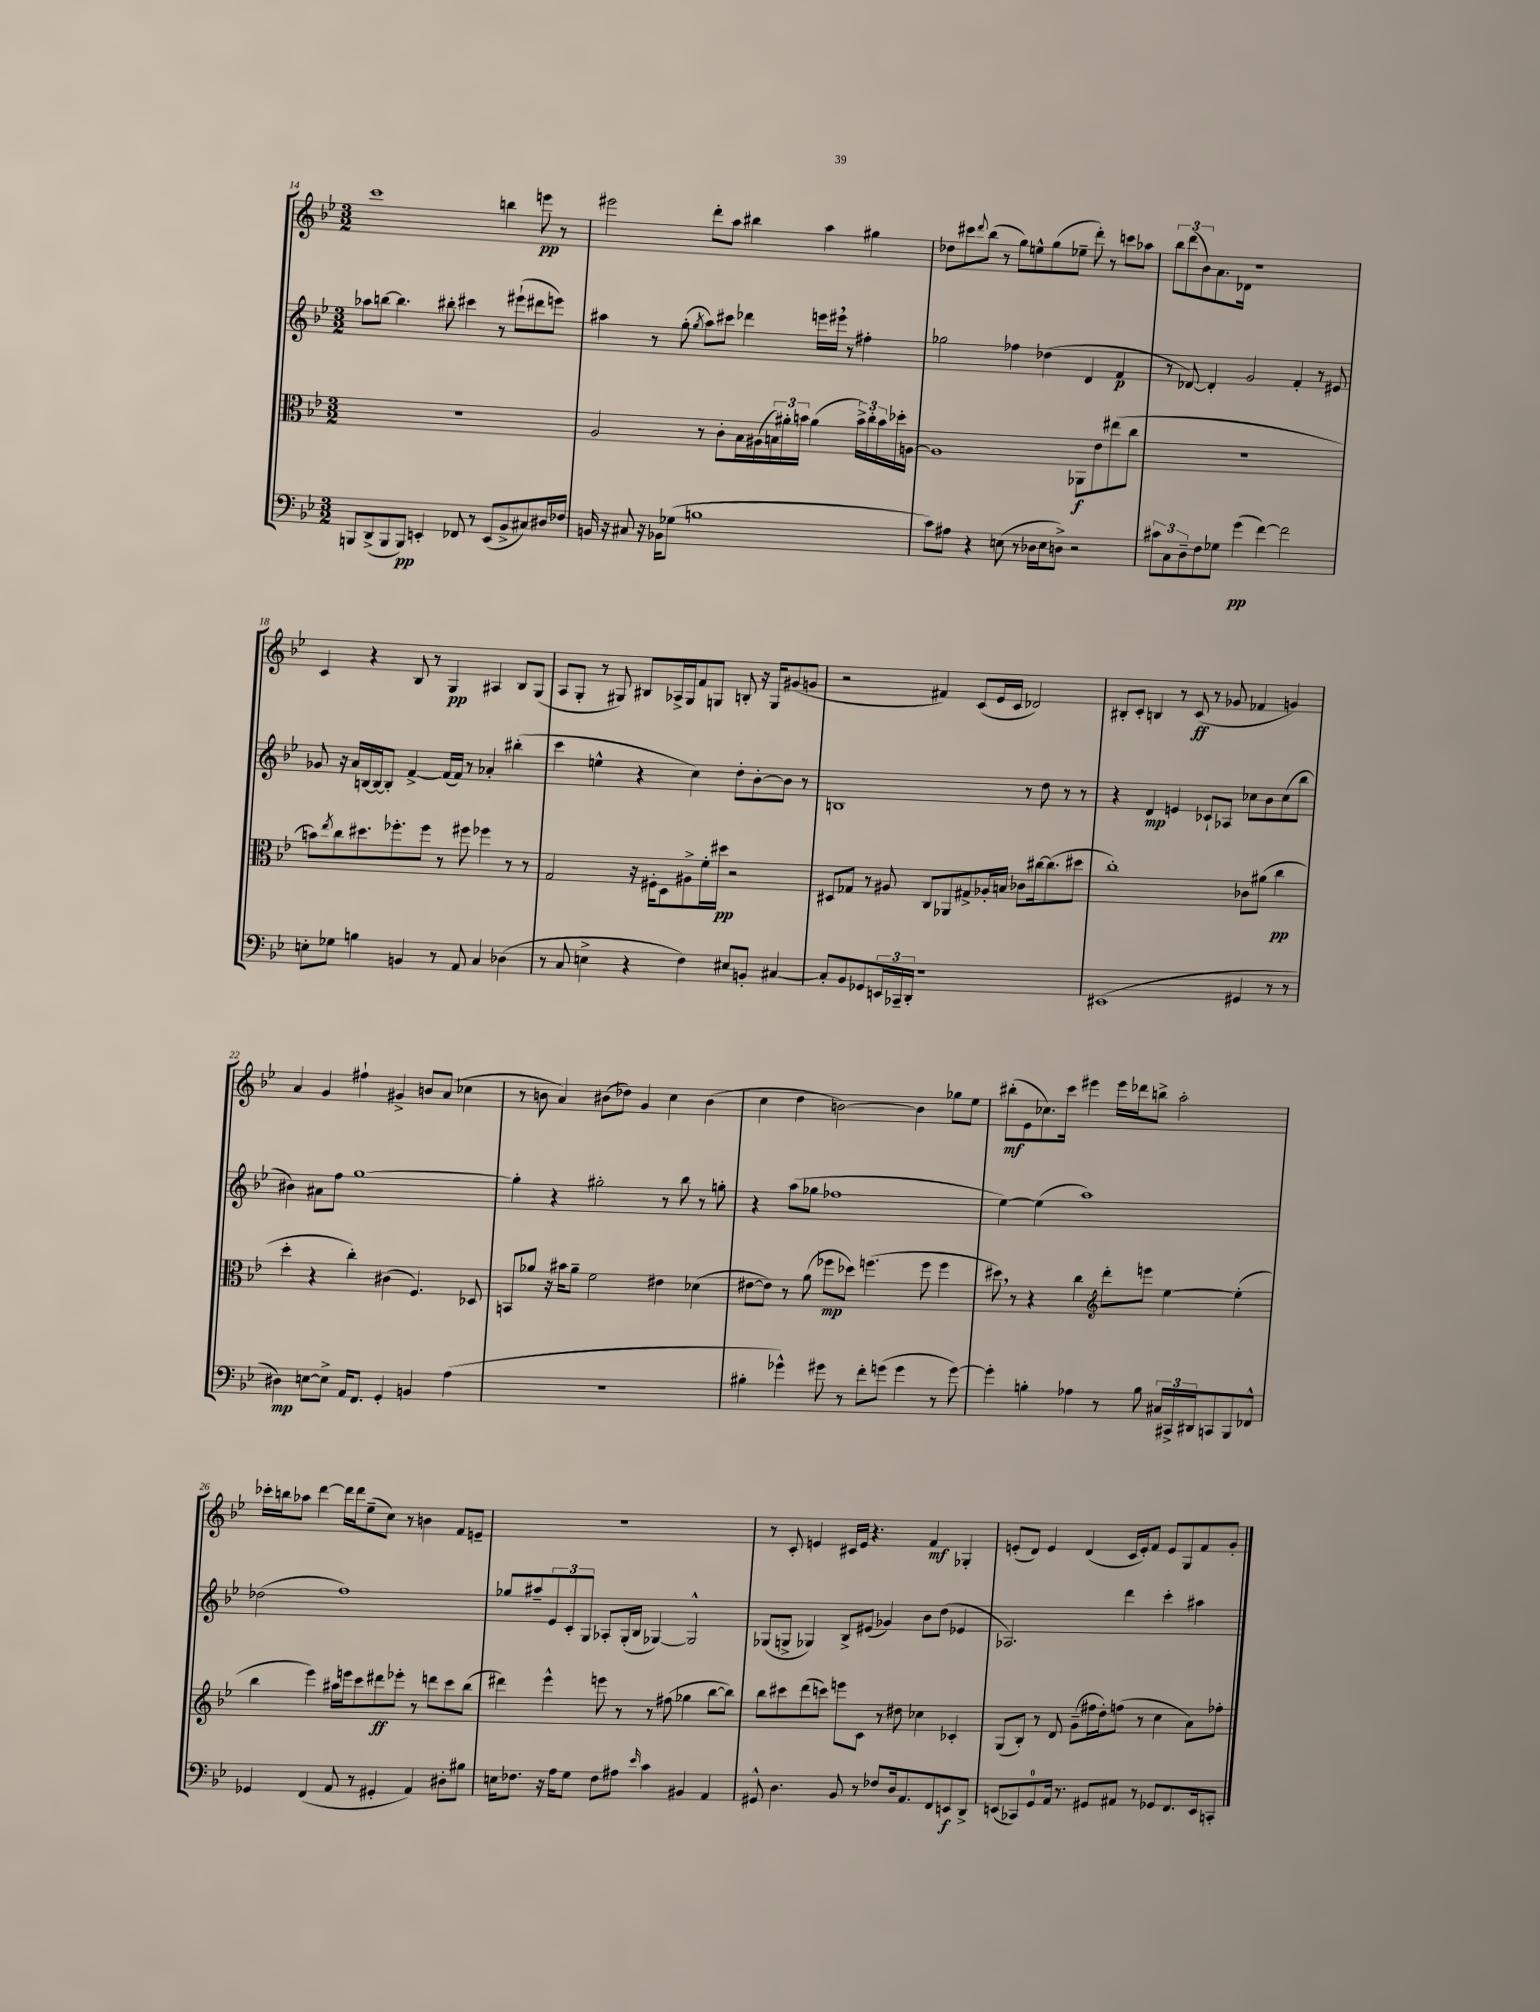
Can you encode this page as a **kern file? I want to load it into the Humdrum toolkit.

**kern	**dynam	**kern	**dynam	**kern	**dynam	**kern	**dynam
*part4	*part4	*part3	*part3	*part2	*part2	*part1	*part1
*staff4	*staff4	*staff3	*staff3	*staff2	*staff2	*staff1	*staff1
*clefF4	*	*clefC3	*	*clefG2	*	*clefG2	*
*k[b-e-]	*	*k[b-e-]	*	*k[b-e-]	*	*k[b-e-]	*
*M3/2	*	*M3/2	*	*M3/2	*	*M3/2	*
=14	=14	=14	=14	=14	=14	=14	=14
8BBBn/L	.	1.r	.	8aa-X\L	.	1ccc	.
(8DD^/	.	.	.	[8bbn\J	.	.	.
8BBB/	.	.	.	4.bb\]	.	.	.
8BBB/J)	pp	.	.	.	.	.	.
4EEn'/	.	.	.	.	.	.	.
.	.	.	.	8bb#X'\	.	.	.
8FF-X/	.	.	.	4ccc#X\	.	.	.
8r	.	.	.	.	.	.	.
(8EE/L	.	.	.	8r	.	4bbn\	.
8BB-^/	.	.	.	(8eee#X`\L	.	.	.
8C#X/)	.	.	.	8ddd#X\	.	8eeen\	pp
16D#X/L	.	.	.	8eeen\J)	.	8r	.
16F-X/JJ	.	.	.	.	.	.	.
=15	=15	=15	=15	=15	=15	=15	=15
16BBn/	.	2A/	.	4aa#X\	.	2eee#X\	.
16r	.	.	.	.	.	.	.
8C#X/	.	.	.	.	.	.	.
16r	.	.	.	8r	.	.	.
16BB-X\KL	.	.	.	.	.	.	.
(8G-X\J	.	.	.	(8gg'\	.	.	.
.	.	.	.	8qgg/	.	.	.
1Bn	.	8r	.	8aa#\L)	.	8ddd'\L	.
.	.	8c'\L	.	8ccc#X\J	.	8aa\J	.
.	.	16B-\L	.	4ddd-X\	.	4bb#X\	.
.	.	(16A#X\	.	.	.	.	.
.	.	24Bn\)	.	.	.	.	.
.	.	24a#X'\	.	.	.	.	.
.	.	24bn\JJ	.	.	.	.	.
.	.	(4a#\	.	16eeen\LL	.	4aa\	.
.	.	.	.	16eee#X,\JJ	.	.	.
.	.	.	.	8r	.	.	.
.	.	24b^\LL)	.	4ff#X'\	.	4gg#X\	.
.	.	24cc'\	.	.	.	.	.
.	.	24b\	.	.	.	.	.
.	.	16dd-X'\	.	.	.	.	.
.	.	[16An\JJ	.	.	.	.	.
=16	=16	=16	=16	=16	=16	=16	=16
8c\L)	.	1A]	.	2gg-X\	.	8dd-X\L	.
8A#X\J	.	.	.	.	.	8ccc#X\	.
.	.	.	.	.	.	8qqddd/	.
4r	.	.	.	.	.	(8bb-\J	.
.	.	.	.	.	.	8r	.
(8En\	.	.	.	4ff-X\	.	8gg\L)	.
8r	.	.	.	.	.	8een^^\	.
16D-X\LL	.	.	.	(4dd-X\	.	(8gg\	.
16E\J	.	.	.	.	.	.	.
8Dn^\J)	.	.	.	.	.	8ee-X~\J	.
2r	.	8AA-X\L	f	4d/	.	8ddd'\)	.
.	.	8e-\	.	.	.	8r	.
.	.	(8ee#X\	.	4f/	p	8cccn\L	.
.	.	8cc\J	.	.	.	8aa-X\J	.
=17	=17	=17	=17	=17	=17	=17	=17
12c#X\L	.	1.r	.	8r	.	12bb-\L	.
12C\	.	.	.	.	.	(12ddd\	.
.	.	.	.	[8d-X/)	.	.	.
12D~\	.	.	.	.	.	12b-\)	.
8F\	.	.	.	4d-'/]	.	8.a\	.
8G-X\J	.	.	.	.	.	.	.
.	.	.	.	.	.	16d-X\Jk	.
(4g\	pp	.	.	2g/	.	1r	.
[4f\)	.	.	.	.	.	.	.
2f\]	.	.	.	4f'/	.	.	.
.	.	.	.	8r	.	.	.
.	.	.	.	8e#X/	.	.	.
!!LO:LB:g=z
=18	=18	=18	=18	=18	=18	=18	=18
8En'\L	.	8bn\L)	.	8g-X/	.	4c/	.
.	.	8qee-/	.	.	.	.	.
8G-X\J	.	8cc\	.	16r	.	.	.
.	.	.	.	16a/LL	.	.	.
4Bn\	.	8.dd#X\	.	[16Bn/	.	4r	.
.	.	.	.	16B/J_	.	.	.
.	.	.	.	8B'/J]	.	.	.
.	.	8.ff-X'\	.	.	.	.	.
4BBn/	.	.	.	[4f^/	.	8B-/	.
.	.	8ff-\J	.	.	.	8r	.
8r	.	8r	.	(16f/LL]	.	4G/	pp
.	.	.	.	16f/JJ)	.	.	.
8AA/	.	8ff#X\	.	8r	.	.	.
4C/	.	4ff-X\	.	4a-X'/	.	4A#X/	.
(4D-X\	.	8r	.	(4bb#X'\	.	8B-/L	.
.	.	8r	.	.	.	(8G/J	.
=19	=19	=19	=19	=19	=19	=19	=19
8r	.	2G/	.	4ccc\	.	8A/L	.
8C/	.	.	.	.	.	8G'/J	.
4En^\	.	.	.	4een^^\	.	8r	.
.	.	.	.	.	.	8G#X/)	.
4r	.	16r	.	4r	.	8B#X/L	.
.	.	16F#X'\KL	.	.	.	.	.
.	.	8D\	.	.	.	16A-X^/L	.
.	.	.	.	.	.	16G#/J	.
4F\)	.	8A#X^\	.	4cc\)	.	8f/	.
.	.	16f'\L	.	.	.	8Gn/J	.
.	.	16dd#X\JJ	pp	.	.	.	.
8E#X/L	.	2r	.	8dd'\L	.	8Bn'/	.
8BBn'/J	.	.	.	[8b-'\	.	16r	.
.	.	.	.	.	.	16G/KL	.
[4C#X/	.	.	.	8b-\J]	.	(8g#X/	.
.	.	.	.	8r	.	8gn/J	.
=20	=20	=20	=20	=20	=20	=20	=20
8C#'/L]	.	8D#X/L	.	1Bn	.	2r	.
8BB-/	.	8G-X/J	.	.	.	.	.
8GG-X/	.	8r	.	.	.	.	.
24EEn/L	.	8A#X/	.	.	.	.	.
24CC-X~/	.	.	.	.	.	.	.
24DD'/JJ	.	.	.	.	.	.	.
1r	.	8C/L	.	.	.	4f#X/)	.
.	.	8AA-X/	.	.	.	.	.
.	.	8G#X^/	.	.	.	(8c/L	.
.	.	16A-X'/L	.	.	.	16e-/L	.
.	.	16Bn/JJ	.	.	.	16c/JJ	.
.	.	8c-X\L	.	8r	.	2d-X/)	.
.	.	[16cc#X\k	.	8dd\	.	.	.
.	.	(8.cc#\]	.	.	.	.	.
.	.	.	.	8r	.	.	.
.	.	8dd#X\J	.	8r	.	.	.
=21	=21	=21	=21	=21	=21	=21	=21
(1EE#X	.	1cc')	.	4r	.	8B#X'/L	.
.	.	.	.	.	.	8c'/J	.
.	.	.	.	4d/	mp	4Bn/	.
.	.	.	.	4en/	.	8r	.
.	.	.	.	.	.	(8c/	ff
.	.	.	.	8c-X`/L	.	8r	.
.	.	.	.	8A-X/J	.	8g-X/	.
4GG#X/	.	8c-X\L	.	8cc-X\L	.	4f-X/	.
.	.	(8a#X\J	.	8b-\	.	.	.
8r	.	4cc\	pp	(8cc-\	.	4gn/)	.
8r	.	.	.	8bb-\J	.	.	.
!!LO:LB:g=z
=22	=22	=22	=22	=22	=22	=22	=22
4D#X\)	mp	4dd'\	.	4b#X\)	.	4a/	.
[8En\L	.	4r	.	8a#X\L	.	4g/	.
8E^\J]	.	.	.	8ff\J	.	.	.
16AA/KL	.	4cc'\)	.	[1gg	.	4ff#X`\	.
8.FF/J	.	.	.	.	.	.	.
4GG'/	.	(4c#X\	.	.	.	4g#X^/	.
4BBn/	.	4.F/)	.	.	.	8bn/L	.
.	.	.	.	.	.	(8a/J	.
(4A\	.	.	.	.	.	4cc-X\	.
.	.	8D-X/	.	.	.	.	.
=23	=23	=23	=23	=23	=23	=23	=23
1.r	.	8BBn/L	.	4gg'\]	.	8r	.
.	.	8a-X/J	.	.	.	8bn\	.
.	.	16r	.	4r	.	4a/)	.
.	.	16b#X\KL	.	.	.	.	.
.	.	8a-~\J	.	.	.	.	.
.	.	2f\	.	2gg#X'\	.	(8b#X\L	.
.	.	.	.	.	.	8dd-X\J)	.
.	.	.	.	.	.	4g/	.
.	.	4e#X\	.	8r	.	4cc\	.
.	.	.	.	8bb-\	.	.	.
.	.	(4d-X\	.	8r	.	(4b#\	.
.	.	.	.	8ggn'\	.	.	.
=24	=24	=24	=24	=24	=24	=24	=24
4B#X'\	.	[8e#X\L	.	4r	.	4cc\	.
.	.	8e#\J])	.	.	.	.	.
4g-X^^\)	.	8r	.	(8aa\L	.	4dd\	.
.	.	(8a\	.	8gg-X\J	.	.	.
8g#X\	.	8ff-X\L	mp	1ff-X	.	[2bn\)	.
8r	.	8dd-X\J)	.	.	.	.	.
8f'\L	.	(4.ffn\	.	.	.	.	.
(8gn\J	.	.	.	.	.	.	.
4g\	.	.	.	.	.	4b\]	.
.	.	8ff\	.	.	.	.	.
8r	.	4ff\	.	.	.	8gg-X\L	.
[8g\)	.	.	.	.	.	8ee-\J	.
=25	=25	=25	=25	=25	=25	=25	=25
4g'\]	.	8dd#X,\)	.	[4ee-\)	.	(8bb#X'\L	mf
.	.	8r	.	.	.	8e-\	.
4Bn'\	.	4r	.	(4ee-\]	.	8.cc-X\)	.
.	.	.	.	.	.	16ccc\Jk	.
4A-X\	.	4cc\	.	1aa)	.	4eee#X\	.
*	*	*clefG2	*	*	*	*	*
8r	.	8ddd'\L	.	.	.	16eee#\LL	.
.	.	.	.	.	.	16ddd-X\J	.
8B\	.	8eeen\J	.	.	.	8bbn^\J	.
24C#X/LL	.	[4ee-\	.	.	.	2aa'\	.
24CC#X^/	.	.	.	.	.	.	.
24DD#X/J	.	.	.	.	.	.	.
8CCn/	.	.	.	.	.	.	.
8BBB-/	.	(4ee-'\]	.	.	.	.	.
8FF-X^^/J	.	.	.	.	.	.	.
!!LO:LB:g=z
=26	=26	=26	=26	=26	=26	=26	=26
4GG-X/	.	4bb-\	.	(2dd-X\	.	16ccc-X'\LL	.
.	.	.	.	.	.	16bbn\J	.
.	.	.	.	.	.	8aa-X\J	.
(4FF/	.	4eee-\)	.	.	.	[4ddd\	.
8AA/	.	16aa#X\LL	.	1ff)	.	16ddd\LL]	.
.	.	16eeen\J	.	.	.	16ddd\J	.
8r	.	8ccc\	.	.	.	(8ee-~\	.
4GG#X'/	.	8ddd#X\	ff	.	.	8cc\J)	.
.	.	8eee-X'\J	.	.	.	8r	.
4AA/)	.	8r	.	.	.	4bn\	.
.	.	8dddn\L	.	.	.	.	.
8D#X'\L	.	8ccc\	.	.	.	8f/L	.
8B#X\J	.	(8bb-\J	.	.	.	8en~/J	.
=27	=27	=27	=27	=27	=27	=27	=27
16En\KL	.	4ddd#X\)	.	8gg-X/L	.	1.r	.
8.F-X\J	.	.	.	.	.	.	.
.	.	.	.	8aa#X~/	.	.	.
16r	.	4eee-^^\	.	12e-/	.	.	.
16A\KL	.	.	.	.	.	.	.
.	.	.	.	12c'/	.	.	.
8G\J	.	.	.	.	.	.	.
.	.	.	.	12G/J	.	.	.
8F-\L	.	8eeen\	.	8A-X'/L	.	.	.
8A#X\J	.	8r	.	(16G'/L	.	.	.
.	.	.	.	16B-/JJ	.	.	.
16qqe-/	.	.	.	.	.	.	.
4c\	.	8r	.	[4G-X/)	.	.	.
.	.	(8ff#X\	.	.	.	.	.
4BB#X/	.	4gg-X\	.	2G-^^/]	.	.	.
4AA/	.	[8bb-\L	.	.	.	.	.
.	.	8bb-\J])	.	.	.	.	.
=28	=28	=28	=28	=28	=28	=28	=28
8GG#X^^/	.	8bb-\L	.	(8G-X/L	.	8r	.
4.D\	.	8ccc#X\	.	8Gn^/J	.	8c'/	.
.	.	(8ddd\	.	4G-X/)	.	4en/	.
.	.	8cccn\J)	.	.	.	.	.
8BB-/	.	8eeen\L	.	8B-^/L	.	16c#X/LL	.
.	.	.	.	.	.	16e/JJ	.
8r	.	8c\J	.	(8e#X/J	.	4.r	.
8F-X/L	.	8r	.	4g-X/)	.	.	.
16D/k	.	8dd#X\	.	.	.	.	.
8.AA/	.	.	.	.	.	.	.
.	.	4cc-X\	.	8b-\L	.	4f/	mf
8FF/	.	.	.	(8dd\J	.	.	.
8EEn/	f	4c-X'/	.	4e-X/	.	4G-X'/	.
8DD^/J	.	.	.	.	.	.	.
=29	=29	=29	=29	=29	=29	=29	=29
(8EEn/L	.	(8G/L	.	2.A-X/)	.	(8en'/L	.
8CC-X/)	.	8B-'/J)	.	.	.	8d/J)	.
8GG/	.	8r	.	.	.	4e/	.
16AA/Jk	.	8d/	.	.	.	.	.
8.r	.	.	.	.	.	.	.
.	.	(8g~\L	.	.	.	(4d/	.
8GG#X/L	.	16ff#X\L	.	.	.	.	.
.	.	16dd'\J)	.	.	.	.	.
8AA#X/J	.	(8ffn\J	.	4ddd\	.	16c/LL	.
.	.	.	.	.	.	16e'/J)	.
8r	.	8r	.	.	.	8f/J	.
8GG-X/L	.	4cc\	.	4ccc'\	.	8e/L	.
8.FF/	.	.	.	.	.	8G/	.
.	.	8a\L)	.	4aa#X\	.	8f/	.
16EE/k	.	.	.	.	.	.	.
8CCn'/J	.	8ff-X'\J	.	.	.	8g'/J	.
==	==	==	==	==	==	==	==
*-	*-	*-	*-	*-	*-	*-	*-
